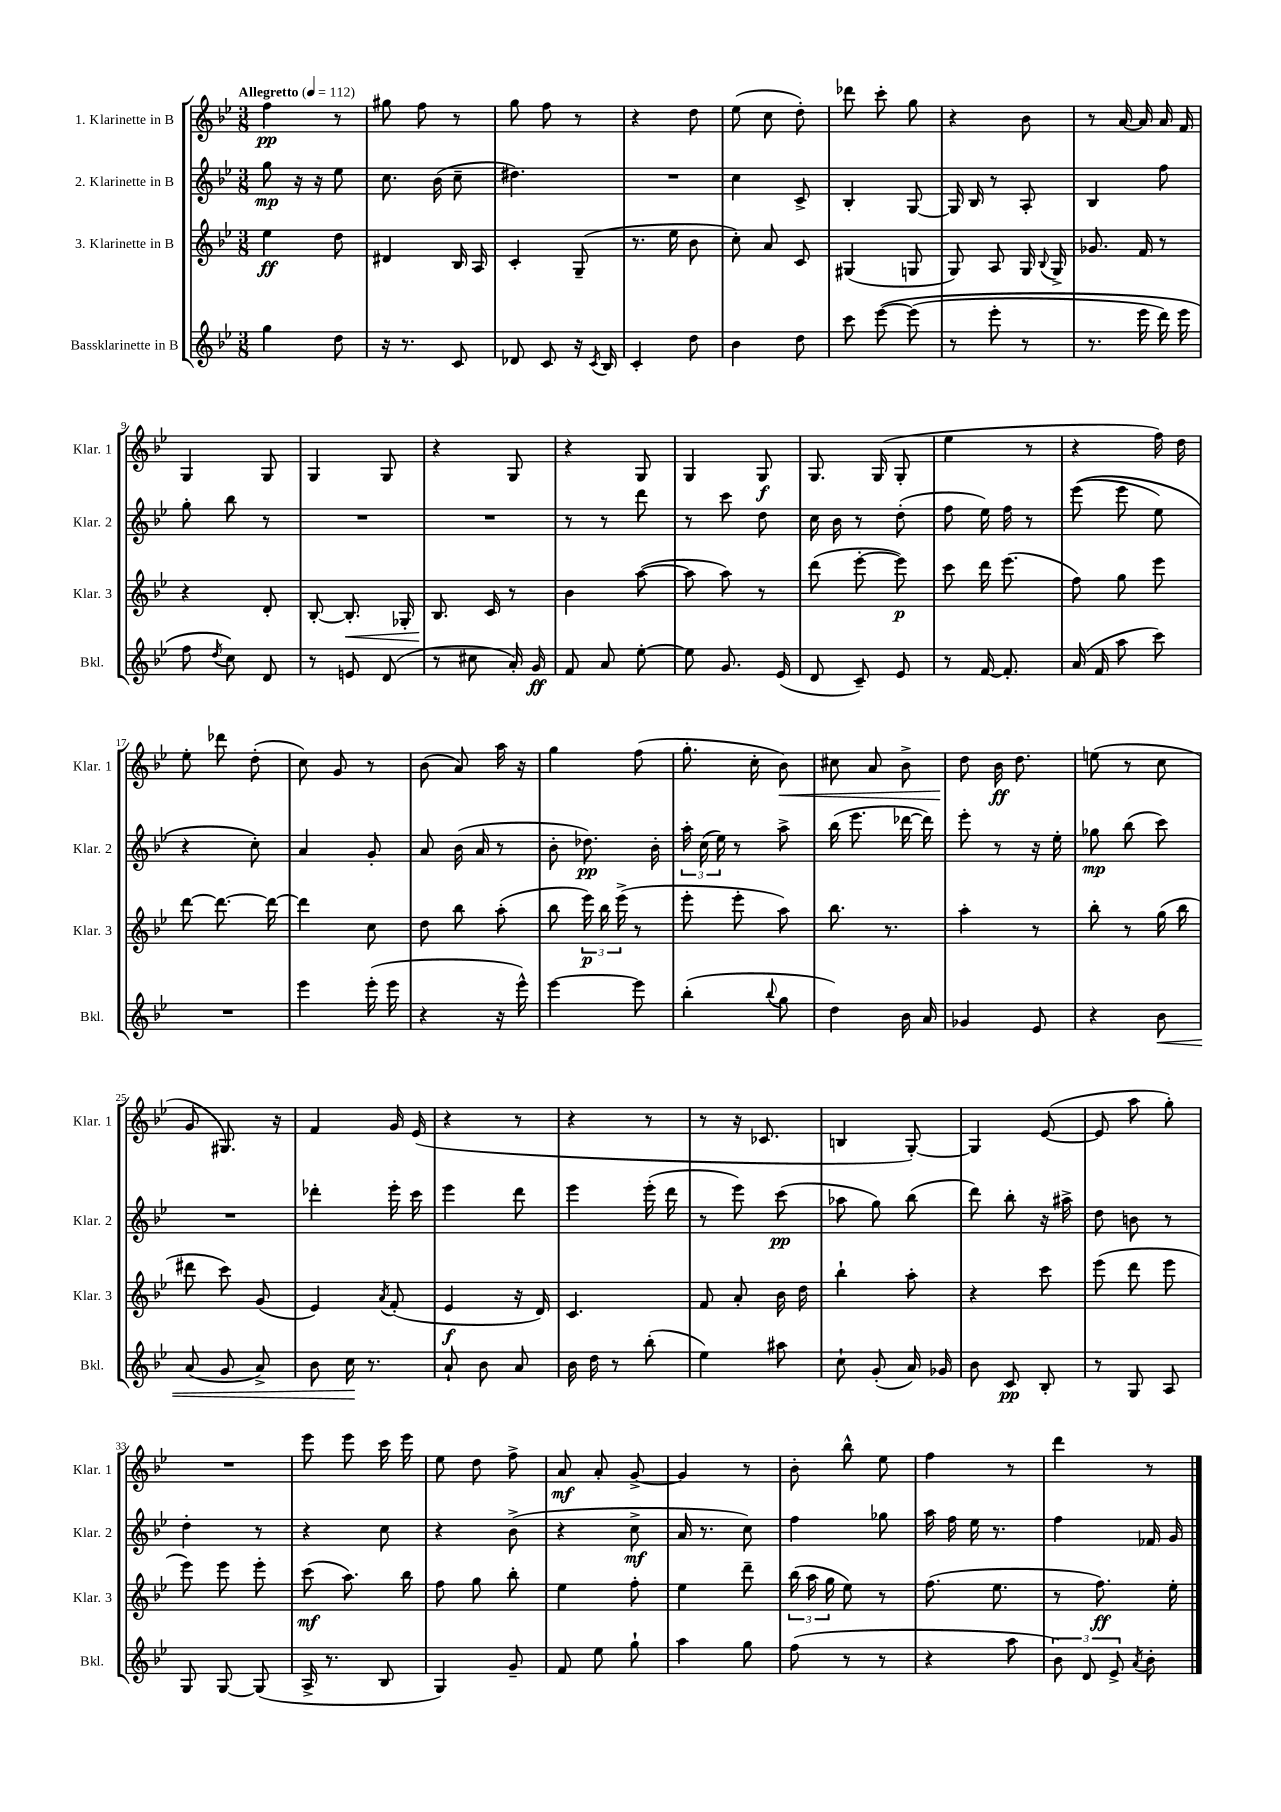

**kern	**kern	**kern	**kern
*staff4	*staff3	*staff2	*staff1
*clefG2	*clefG2	*clefG2	*clefG2
*k[b-e-]	*k[b-e-]	*k[b-e-]	*k[b-e-]
*M3/8	*M3/8	*M3/8	*M3/8
*MM112	*MM112	*MM112	*MM112
4gg	4ee-	8gg	4ff
.	.	16r	.
.	.	16r	.
8dd	8dd	8ee-	8r
=	=	=	=
16r	4d#	8.cc	8gg#
8.r	.	.	.
.	.	.	8ff
.	.	(16b-	.
8c	16B-	8cc~	8r
.	16A	.	.
=	=	=	=
8d-	4c'	4.dd#)	8gg
8c	.	.	8ff
16r	(8G~	.	8r
8qc	.	.	.
16B-	.	.	.
=	=	=	=
4c'	8.r	4.r	4r
.	16ee-	.	.
8dd	8b-	.	8dd
=	=	=	=
4b-	8cc')	4cc	(8ee-
.	8a	.	8cc
8dd	8c	8c^	8dd')
=	=	=	=
8ccc	(4G#	4B-'	8ddd-
&([8eee-	.	.	8ccc'
(8eee-]	8G	[8G	8gg
=	=	=	=
8r	8G)	16G]	4r
.	.	16B-	.
8eee-'	8A	8r	.
8r	16G	8A'	8b-
.	8qqB-	.	.
.	16G^	.	.
=	=	=	=
8.r	8.g-	4B-	8r
.	.	.	[16a
16eee-	16f	.	16a]
16ddd)	8r	8ff	16a
16eee-	.	.	16f
=	=	=	=
8ff	4r	8gg'	4G
8qdd	.	.	.
8cc&)	.	8bb-	.
8d	8d'	8r	8G
=	=	=	=
8r	[8B-'	4.r	4G
8e	8.B-']	.	.
(8d	.	.	8G
.	16G-'	.	.
=	=	=	=
8r	8.B-	4.r	4r
8cc#	.	.	.
.	16c	.	.
16a')	8r	.	8G
16g	.	.	.
=	=	=	=
8f	4b-	8r	4r
8a	.	8r	.
[8ee-'	([8aa	8ddd	8G
=	=	=	=
8ee-]	8aa]	8r	4G
8.g	8aa)	8ccc	.
.	8r	8dd	8G
(16e-	.	.	.
=	=	=	=
8d	(8ddd	16cc	8.G
.	.	16b-	.
8c~)	[8eee-'	8r	.
.	.	.	(16G
8e-	8eee-])	(8dd'	8G'
=	=	=	=
8r	8ccc	8ff	4ee-
[16f	16ddd	16ee-)	.
8.f']	(8.eee-	16ff	.
.	.	8r	8r
=	=	=	=
(16a	8ff)	&((8eee-	4r
16f	.	.	.
8aa	8gg	8eee-	.
8ccc)	8eee-	8ee-)	16ff)
.	.	.	16dd
=	=	=	=
4.r	[8ddd	4r	8ee-'
.	8.ddd_	.	8ddd-
.	.	8cc'&)	(8dd'
.	16ddd_	.	.
=	=	=	=
4eee-	4ddd]	4a	8cc)
.	.	.	8g
(16eee-'	8cc	8g'	8r
16eee-	.	.	.
=	=	=	=
4r	8dd	8a	(8b-
.	8bb-	(16b-	8a)
.	.	16a	.
16r	(8aa'	8r	16aa
16eee-^^)	.	.	16r
=	=	=	=
[4eee-	8bb-	8b-'	4gg
.	24eee-)	8.dd-)	.
.	24bb-	.	.
.	(24eee-^	.	.
8eee-]	8r	.	(8ff
.	.	16b-'	.
=	=	=	=
(4bb-'	8eee-'	24aa'	8.gg'
.	.	(24cc	.
.	.	24ee-)	.
.	8eee-'	8r	.
.	.	.	16cc'
8qqbb-	.	.	.
8gg	8aa)	8aa^	8b-)
=	=	=	=
4dd)	8.bb-	(16bb-	8cc#
.	.	8.eee-	.
.	.	.	8a
.	8.r	.	.
16b-	.	[16ddd-	8b-^
16a	.	16ddd-])	.
=	=	=	=
4g-	4aa'	8eee-'	8dd
.	.	8r	16b-
.	.	.	8.dd
8e-	8r	16r	.
.	.	16ee-'	.
=	=	=	=
4r	8bb-'	8gg-	(8ee
.	8r	(8bb-	8r
8b-	(16gg	8ccc)	8cc
.	16bb-	.	.
=	=	=	=
(8a	8ddd#	4.r	8g
8g	8ccc)	.	8.G#)
8a^)	(8g	.	.
.	.	.	16r
=	=	=	=
8b-	4e-)	4ddd-'	4f
16cc	.	.	.
8.r	.	.	.
.	8qa	.	.
.	(8f'	16eee-'	16g
.	.	16ccc	(16e-
=	=	=	=
8a`	4e-	4eee-	4r
8b-	.	.	.
8a	16r	8ddd	8r
.	16d)	.	.
=	=	=	=
16b-	4.c	4eee-	4r
16dd	.	.	.
8r	.	.	.
(8bb-'	.	(16eee-'	8r
.	.	16ddd	.
=	=	=	=
4ee-)	8f	8r	8r
.	8a'	8eee-)	16r
.	.	.	8.c-
8aa#	16b-	(8ccc	.
.	16dd	.	.
=	=	=	=
8cc`	4bb-`	8aa-	4B
(8g'	.	8gg)	.
16a)	8aa'	(8bb-	[8G')
16g-	.	.	.
=	=	=	=
8b-	4r	8ddd)	4G]
8c	.	8bb-'	.
8B-'	8ccc	16r	([8e-
.	.	16aa#^	.
=	=	=	=
8r	(8eee-	8dd	8e-]
8G	8ddd	8b	8aa
8A	8eee-	8r	8gg')
=	=	=	=
8G	8eee-)	4dd'	4.r
[8G	8eee-	.	.
(8G]	8eee-'	8r	.
=	=	=	=
16A^	(8ccc	4r	8eee-
8.r	.	.	.
.	8.aa)	.	8eee-
8B-	.	8cc	16ccc
.	16bb-	.	16eee-
=	=	=	=
4G)	8ff	4r	8ee-
.	8gg	.	8dd
8g~	8bb-'	(8b-^	8ff^
=	=	=	=
8f	4ee-	4r	8a
8ee-	.	.	8a'
8gg`	8ff'	8cc^	[8g^
=	=	=	=
4aa	4ee-	16a	4g]
.	.	8.r	.
8gg	8ddd~	8cc)	8r
=	=	=	=
(8ff	(24bb-	4ff	8b-'
.	24aa	.	.
.	24gg	.	.
8r	8ee-)	.	8bb-^^
8r	8r	8gg-	8ee-
=	=	=	=
4r	(8.ff	16aa	4ff
.	.	16ff	.
.	.	16ee-	.
.	8.ee-	8.r	.
8aa	.	.	8r
=	=	=	=
12b-)	8r	4ff	4ddd
12d	.	.	.
.	8.ff)	.	.
12e-^	.	.	.
8qa	.	.	.
8b-'	.	16f-	8r
.	16ee-'	16g	.
==	==	==	==
*-	*-	*-	*-
